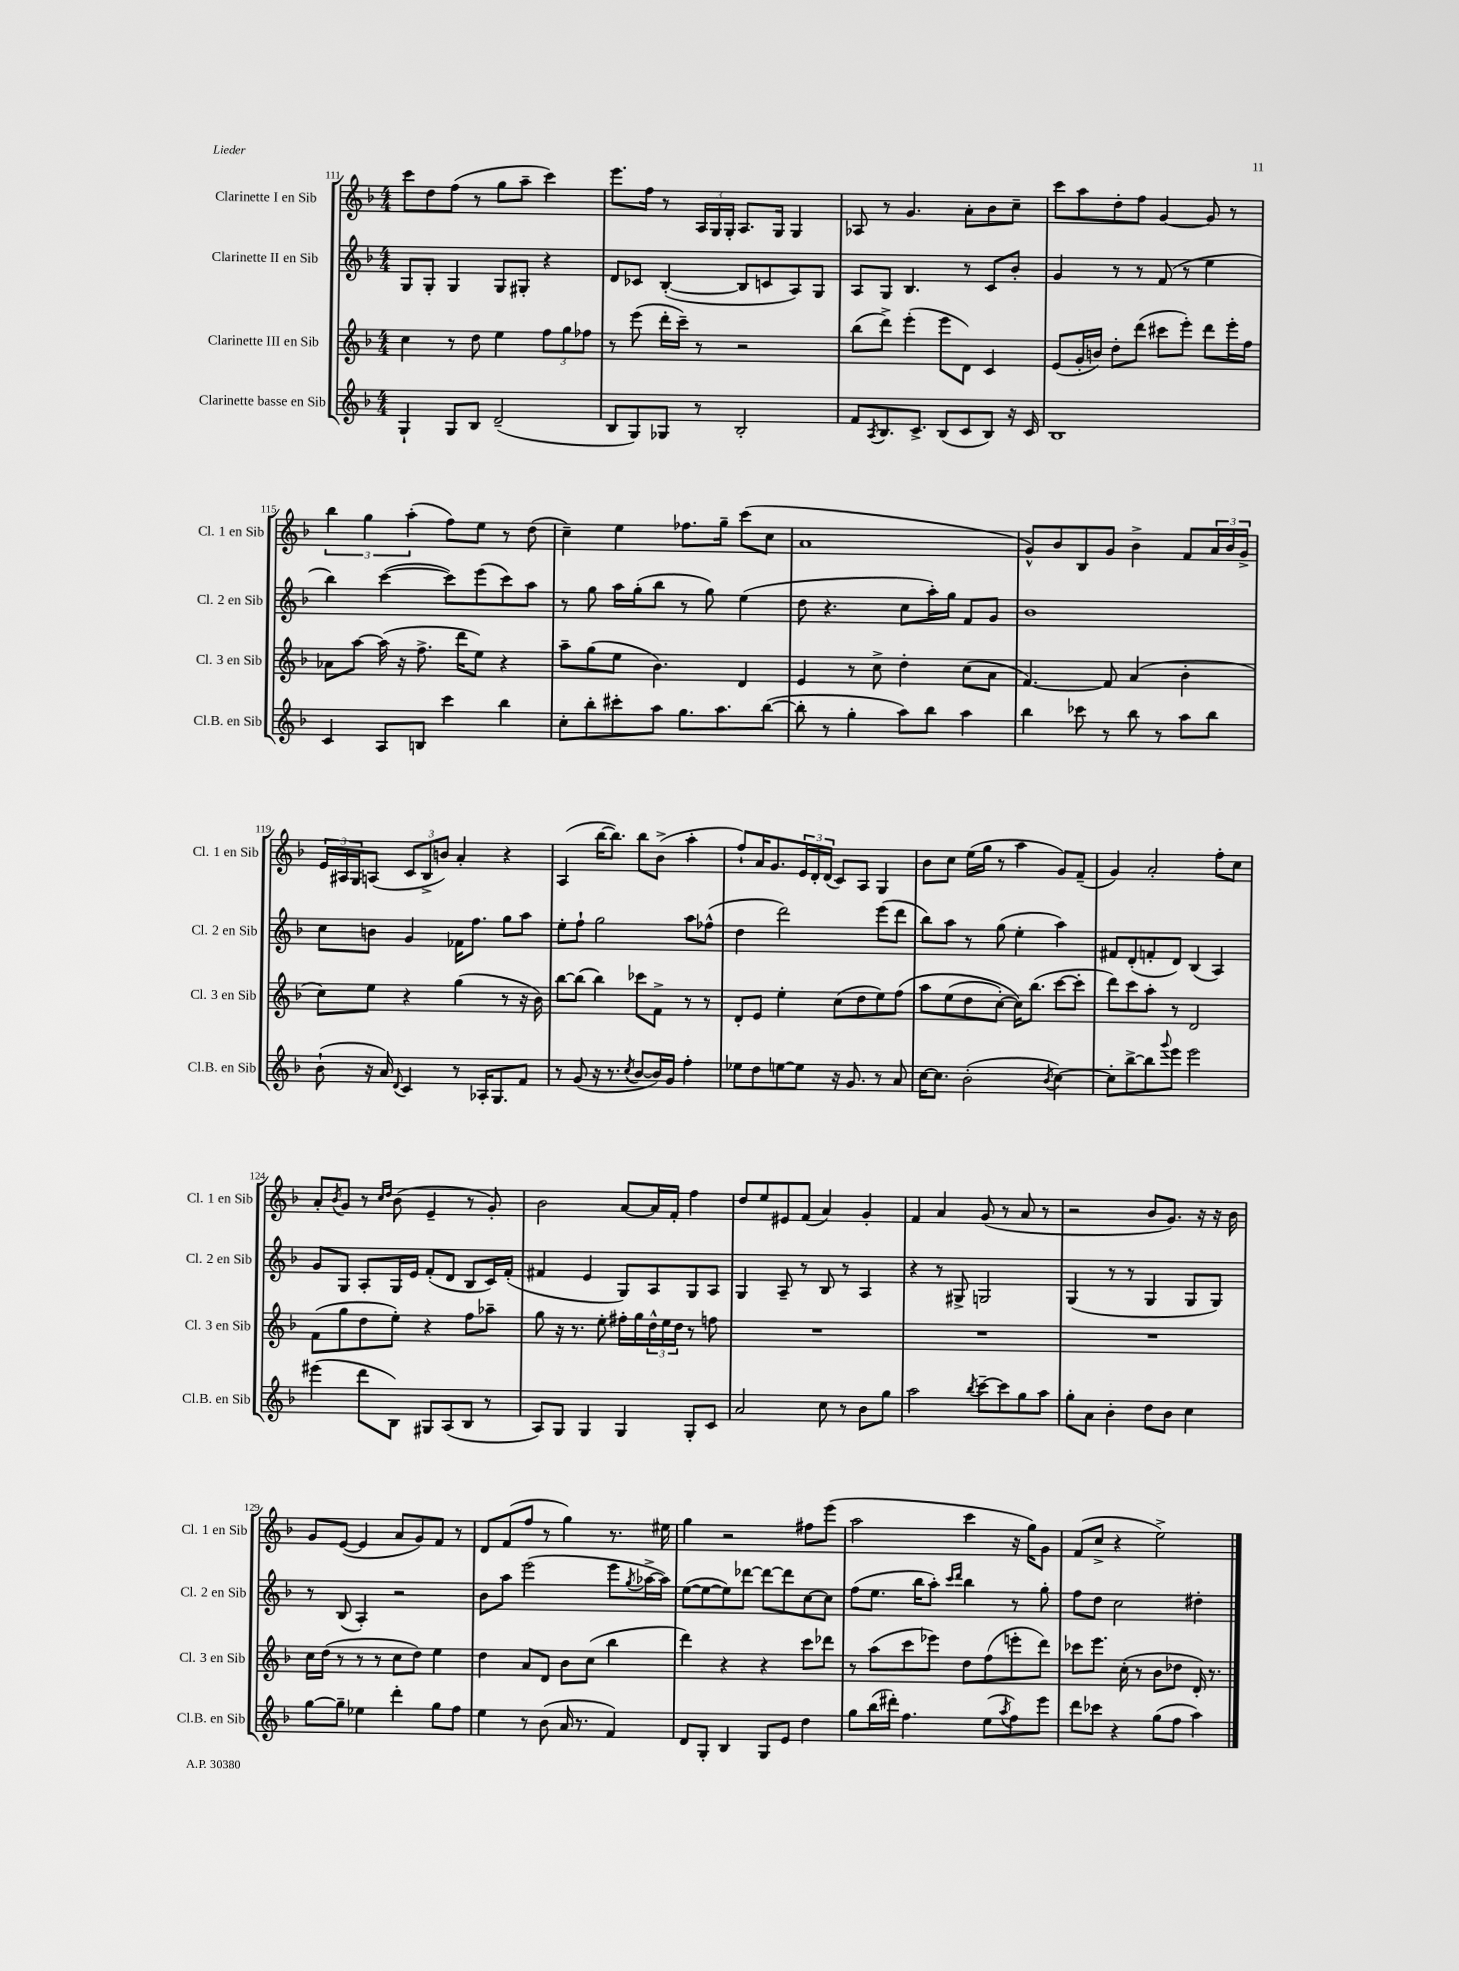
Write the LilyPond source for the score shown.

<<
\new StaffGroup <<
\new Staff = "s0" \with { instrumentName = "Clarinette I en Sib" shortInstrumentName = "Cl. 1 en Sib" } {
    \clef treble \key f \major \numericTimeSignature \time 4/4
    c'''8 d''8 f''8( r8 g''8 a''8-- c'''4) |
    e'''8. f''16 r8 \tuplet 3/2 { a16 g16 g16-. } a8. g16 g4 |
    aes8 r8 g'4. a'8-. bes'8 c''8-- |
    c'''8 a''8 d''8-. f''8 g'4~ g'8 r8 |
    \tuplet 3/2 { bes''4 g''4 a''4-.( } f''8) e''8 r8 d''8( |
    c''4--) e''4 fes''8. g''16-- c'''8( c''8 |
    a'1 |
    g'8-^) bes'8 bes8 g'8 bes'4-> f'8 \tuplet 3/2 { a'16 bes'16 g'16-> } |
    \tuplet 3/2 { e'16 ais16 g16 } a8( \tuplet 3/2 { c'8 bes8-> b'8) } a'4-. r4 |
    a4( bes''16~ bes''8.) bes''8 bes'8->( a''4-. |
    f''8-!) a'16 g'8. \tuplet 3/2 { e'16 d'16-. d'16( } c'8) a8 g4 |
    bes'8 c''8 e''16( g''16 r8 a''4 g'8) f'8--( |
    g'4) a'2-. f''8-. c''8 |
    a'8-. \acciaccatura { bes'8 } g'8 r8 \grace { c''16 d''16 } bes'8( e'4-- r8 g'8-.) |
    bes'2 a'8~ a'16 f'16-. f''4 |
    d''8 e''8 eis'8 f'8( a'4) g'4-. |
    f'4 a'4 g'8( r8 a'8 r8 |
    r2 bes'8 g'8.) r16 r16 bes'16 |
    g'8 e'8~( e'4 a'8 g'8) f'8 r8 |
    d'8 f'8( f''8 r8 g''4) r8. eis''16 |
    g''4 r2 fis''8 e'''8( |
    a''2 c'''4 r16 g''16) g'8 |
    f'8( c''8-> r4 e''2->) \bar "|." |
}
\new Staff = "s1" \with { instrumentName = "Clarinette II en Sib" shortInstrumentName = "Cl. 2 en Sib" } {
    \clef treble \key f \major \numericTimeSignature \time 4/4
    g8 g8-. g4 g8 gis8-. r4 |
    d'8 ces'8 bes4~-.( bes8 c'8 a8) g8 |
    a8 g8 bes4. r8 c'8 bes'8-. |
    g'4 r8 r8 f'8( r8 e''4 |
    bes''4) c'''4~( c'''8) e'''8( c'''8) a''8 |
    r8 g''8 a''16 g''16-.( bes''8 r8 g''8) e''4( |
    d''8 r4. c''8 a''16-.) g''16 f'8 g'8 |
    bes'1 |
    c''8 b'8 g'4 fes'16 f''8. g''8 a''8 |
    e''8-. f''8-! g''2 a''8 fes''8-^( |
    d''4 d'''2) e'''8( d'''8 |
    bes''8) a''8 r8 g''8( e''4-. a''4) |
    fis'8 d'8-.( f'8-. d'8) bes4( a4) |
    g'8 g8 a8-. g16 e'16 f'8-.( d'8 bes8 c'16) f'16-.( |
    fis'4 e'4 g8) a8 g8 a8 |
    g4 a8-- r8 bes8 r8 a4 |
    r4 r8 gis8-> g2 |
    g4( r8 r8 g4 g8 g8) |
    r8 bes8( a4-.) r2 |
    bes'8 a''8 e'''2( e'''8 \acciaccatura { g''8 } aes''16~-> aes''16) |
    e''8~( e''8~ e''8) des'''8~ des'''8~ des'''8 c''8~ c''8 |
    f''8( e''8. bes''16 a''8-.) \grace { c'''16 d'''16 } bes''4 r8 g''8-. |
    f''8 d''8 c''2 dis''4-. \bar "|." |
}
\new Staff = "s2" \with { instrumentName = "Clarinette III en Sib" shortInstrumentName = "Cl. 3 en Sib" } {
    \clef treble \key f \major \numericTimeSignature \time 4/4
    c''4 r8 d''8 e''4 \tuplet 3/2 { f''8 g''8 fes''8 } |
    r8 e'''8( d'''16-. c'''16--) r8 r2 |
    bes''8( d'''8->) e'''4-.( e'''8 d'8) c'4 |
    e'8( g'16-. b'16) d''8-. d'''8( cis'''8 e'''8-.) d'''8 e'''16-. f''16 |
    aes'8 a''8~ a''16( r16 f''8.-> d'''16 e''8) r4 |
    a''8-- g''8( e''8 bes'4.) d'4 |
    e'4 r8 c''8-> d''4-. c''8( a'8 |
    f'4.~) f'8 a'4( bes'4-. |
    c''8) e''8 r4 g''4( r8 r16 bes'16) |
    bes''8~ bes''8( bes''4) ces'''8 f'8-> r8 r8 |
    d'8-. e'8 e''4-. c''8( d''8 e''8) f''8\( |
    a''8 e''8( d''8 c''8~-.) c''16\) bes''8.( c'''8~ c'''8-. |
    d'''8) c'''8 a''8-. r8 d'2 |
    f'8( g''8 d''8 e''8-.) r4 f''8 aes''8-- |
    g''8 r16 r8. e''8-. fis''16-. g''16 \tuplet 3/2 { d''16-^ e''16 d''16 } r8 f''8 |
    R1 |
    R1 |
    R1 |
    c''16 d''16( r8 r8 r8 c''8 d''8) e''4 |
    d''4 a'8 d'8 bes'8 c''8( bes''4 |
    d'''4) r4 r4 c'''8 des'''8 |
    r8 a''8( c'''8 ees'''8) d''8 f''8( e'''8-. d'''8) |
    ces'''8 e'''8. c''16-.( r8 bes'8 des''8 d'16-.) r8. \bar "|." |
}
\new Staff = "s3" \with { instrumentName = "Clarinette basse en Sib" shortInstrumentName = "Cl.B. en Sib" } {
    \clef treble \key f \major \numericTimeSignature \time 4/4
    g4-! g8 bes8 d'2--( |
    bes8 g8) ges8 r8 bes2-. |
    f'8 \acciaccatura { a8 } bes8. c'8.-> bes8( c'8 bes8) r16 c'16 |
    bes1 |
    c'4 a8 b8 c'''4 bes''4 |
    c''8-. bes''8-. cis'''8-. a''8 g''8. a''8. bes''8~( |
    bes''8-. r8 g''4-. a''8) bes''8 a''4 |
    bes''4 ces'''8 r8 bes''8 r8 a''8 bes''8 |
    bes'8-!( r16 a'16) \appoggiatura { d'8 } c'4 r8 aes16-. g8. f'8 |
    r8 g'8( r16 r8. \acciaccatura { c''8 } bes'8~ bes'16) g'16 f''4-. |
    ees''8 d''8 e''8~ e''8 r16 g'8. r8 a'8 |
    c''16~ c''8. bes'2-.( \acciaccatura { bes'8 } c''4~) |
    c''8-. bes''8~-> bes''8 \appoggiatura { g'''8 } e'''8 e'''2 |
    eis'''4( d'''8 bes8) gis8 a8( bes8 r8 |
    a8) g8 g4 g4 g8-. c'8 |
    a'2 c''8 r8 bes'8 g''8 |
    a''2 \acciaccatura { bes''8 } c'''8~-- c'''8 g''8 a''8 |
    g''8-. a'8 bes'4-. d''8 bes'8 c''4 |
    g''8~ g''8-- ees''4 d'''4-. g''8 f''8 |
    e''4 r8 bes'8( a'16 r8. f'4) |
    d'8 g8-. bes4 g8 e'8 d''4 |
    g''8 bes''16( dis'''16-.) f''4. e''8( \acciaccatura { a''8 } f''8) e'''8 |
    d'''8 ces'''8 r4 g''8( f''8 a''4) \bar "|." |
}
>>
>>
\layout { \context { \Score currentBarNumber = #111 } }
